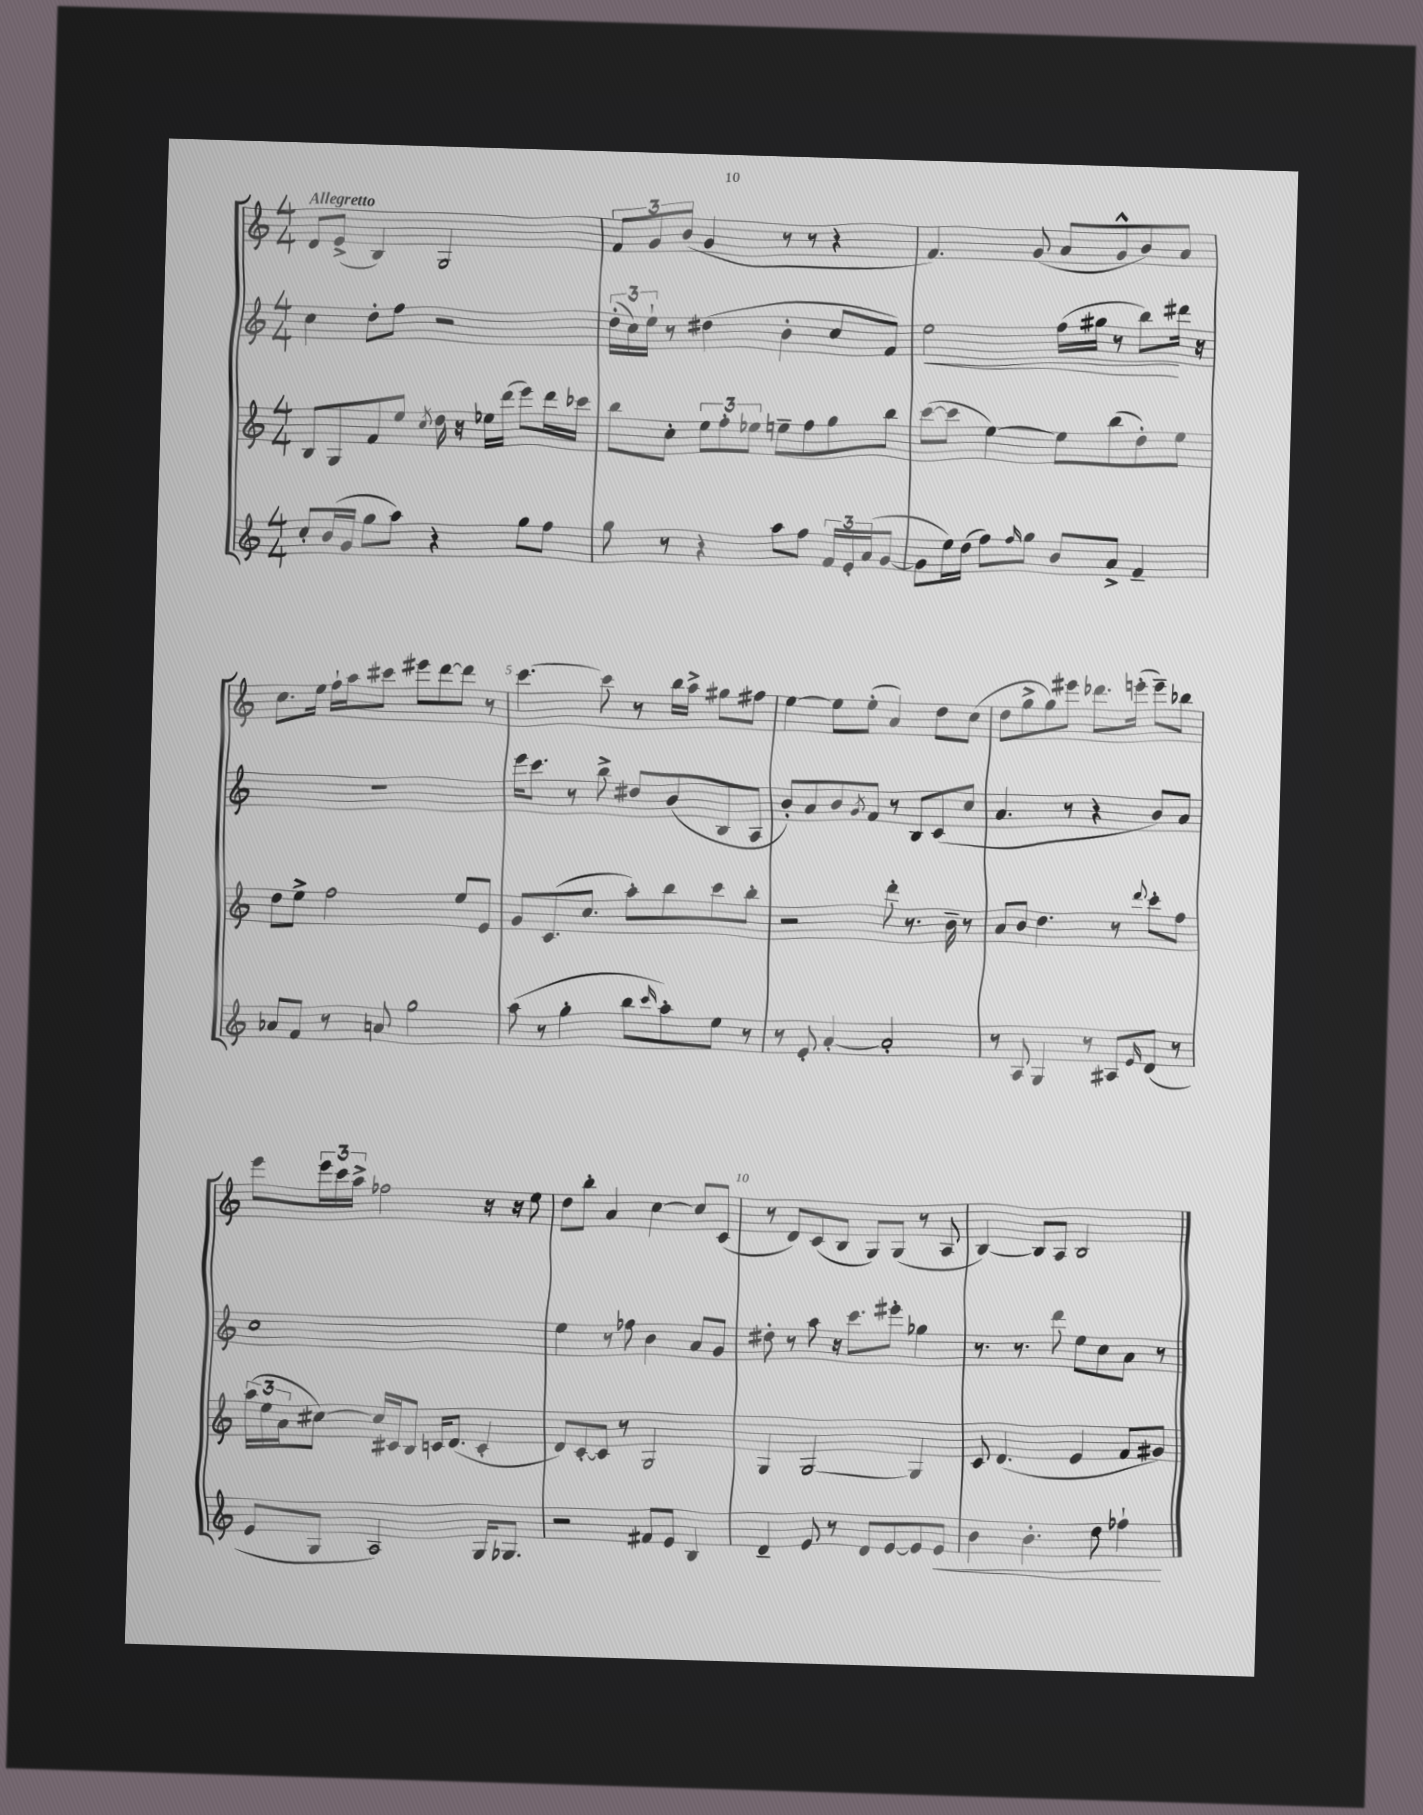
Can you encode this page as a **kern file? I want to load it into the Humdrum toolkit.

**kern	**dynam	**kern	**kern	**dynam	**kern
*part4	*part4	*part3	*part2	*part2	*part1
*staff4	*staff4	*staff3	*staff2	*staff2	*staff1
*clefG2	*	*clefG2	*clefG2	*	*clefG2
*k[]	*	*k[]	*k[]	*	*k[]
*M4/4	*	*M4/4	*M4/4	*	*M4/4
=1	=1	=1	=1	=1	=1
!	!	!	!	!	!LO:TX:a:B:t=Allegretto
8cc'/L	.	8B/L	4cc\	.	8d/L
(16b/L	.	8G/	.	.	(8e^/J
16g/JJ	.	.	.	.	.
8gg\L	.	8f/	8dd'\L	.	4B/)
8aa\J)	.	8ee/J	8ff\J	.	.
.	.	8qcc/	.	.	.
4r	.	16dd\	2r	.	2G/
.	.	16r	.	.	.
.	.	16ee-X\LL	.	.	.
.	.	(16ddd\JJ	.	.	.
8gg\L	.	8eee\L)	.	.	.
8ff\J	.	16ddd\L	.	.	.
.	.	16ccc-X\JJ	.	.	.
=2	=2	=2	=2	=2	=2
8gg\	.	8bb\L	(24dd'\LL	.	12f/L
.	.	.	24cc\)	.	.
.	.	.	24ee`\JJ	.	12g/
8r	.	8cc'\J	8r	.	.
.	.	.	.	.	(12b/J
4r	.	12ee\L	(4dd#X\	.	4g/
.	.	12ff'\	.	.	.
.	.	12ee-X\J	.	.	.
8aa\L	.	8een~\L	4b'\	.	8r
8ff\J	.	8ff\	.	.	8r
24f/LL	.	8gg\	8cc/L	.	4r
24e'/	.	.	.	.	.
(24a/J	.	.	.	.	.
[8g/J	.	8bb\J	8f/J)	.	.
=3	=3	=3	=3	=3	=3
!	!	!	!	!LO:HP:b	!
8g\L]	.	([8ccc\L	2ee\	<	4.f/)
16ee\L)	.	8ccc\J]	.	.	.
(16dd\JJ	.	.	.	.	.
8ff\L)	.	[4ee\)	.	.	.
16qqff/	.	.	.	.	.
8gg\J	.	.	.	.	(8g/
8b/L	.	8ee\L]	(16ff\LL	.	8a/L
.	.	.	16gg#X\JJ	.	.
8a^/J	.	(8bb\	8r	.	8g^^/
4f~/	.	8dd'\)	8bb\L)	.	8b/)
.	.	8ee\J	16ddd#X\Jk	[	8a/J
.	.	.	16r	.	.
!!LO:LB:g=z
=4	=4	=4	=4	=4	=4
8a-X/L	.	8dd\L	1r	.	8.cc\L
8f/J	.	8ee^\J	.	.	.
.	.	.	.	.	16ee\Jk
8r	.	2ff\	.	.	16ff`\LL
.	.	.	.	.	16aa\J
8an/	.	.	.	.	8ccc#X\J
2gg\	.	.	.	.	8eee#X\L
.	.	.	.	.	[8ddd\
.	.	8ee/L	.	.	8ddd\J]
.	.	8e/J	.	.	8r
=5	=5	=5	=5	=5	=5
(8aa\	.	8g/L	16eee\KL	.	[4.ccc\
.	.	.	8.ccc\J	.	.
8r	.	(8.c/	.	.	.
4gg'\	.	.	8r	.	.
.	.	8.cc/J	.	.	.
.	.	.	8bb^\	.	8ccc\]
8bb\L	.	8aa'\L)	8dd#X/L	.	8r
16qqccc/	.	.	.	.	.
8aa'\)	.	8bb\	(8b/	.	16bb\LL
.	.	.	.	.	16aa^\JJ
8ee\J	.	8ccc\	8B/	.	8gg#X\L
8r	.	8bb'\J	8A/J	.	8ff#X\J
=6	=6	=6	=6	=6	=6
8r	.	2r	8b'/L)	.	[4ee\
8e'/	.	.	8a/	.	.
[4a'/	.	.	8b/	.	8ee\L]
.	.	.	8qg/	.	.
.	.	.	8f/J	.	(8ee'\J
2a'/]	.	8ddd'\	8r	.	4a/)
.	.	8.r	8B/L	.	.
.	.	.	(8c/	.	8dd\L
.	.	16b~\	.	.	.
.	.	8r	8cc/J	.	(8cc\J
=7	=7	=7	=7	=7	=7
8r	.	8a/L	4.a/	.	8dd\L
8A/	.	8b/J	.	.	8gg^\
4G/	.	4.dd\	.	.	8gg\)
.	.	.	8r	.	8eee#X\J
8r	.	.	4r	.	8.ddd-X\L
8A#X/L	.	8r	.	.	.
.	.	.	.	.	(16eeen'\Jk
16qqe/	.	8qqddd/	.	.	.
(8d/J	.	8ccc'\L	8b/L)	.	8eee~\L)
8r	.	8ff\J	8a/J	.	8bb-X\J
!!LO:LB:g=z
=8	=8	=8	=8	=8	=8
8e/L	.	(24aa\LL	1cc	.	8eee\L
.	.	24ee\	.	.	.
.	.	24a\J	.	.	.
8G/J	.	[8cc#X\J)	.	.	24eee\L
.	.	.	.	.	24ccc\
.	.	.	.	.	24aa^\JJ
2A/)	.	16cc#/LL]	.	.	2ff-X\
.	.	16c#X/J	.	.	.
.	.	8B/J	.	.	.
.	.	16cn/KL	.	.	.
.	.	(8.d/J	.	.	.
16G/KL	.	4c'/	.	.	16r
8.G-X/J	.	.	.	.	16r
.	.	.	.	.	8ee\
=9	=9	=9	=9	=9	=9
2r	.	8d/L)	4ee\	.	8dd\L
.	.	[8c'/	.	.	8bb'\J
.	.	8c/J]	8r	.	4a/
.	.	8r	8ff-X\	.	.
8f#X/L	.	2G/	4b\	.	[4cc\
8e/J	.	.	.	.	.
4B/	.	.	8a/L	.	8cc/L]
.	.	.	8g/J	.	(8c/J
=10	=10	=10	=10	=10	=10
4d~/	.	4G/	8dd#X'\	.	8r
.	.	.	8r	.	8d/L)
8e/	.	[2G/	8aa\	.	(8c/
8r	.	.	16r	.	8B/J
.	.	.	8.ccc\L	.	.
8d/L	.	.	.	.	8G/L)
[8e/	.	.	8eee#X'\J	.	(8G/J
8e/]	.	4G/]	4gg-X\	.	8r
!	!LO:HP:b	!	!	!	!
8e/J	<	.	.	.	8A/
=11	=11	=11	=11	=11	=11
4b\	.	8c/	8.r	.	[4B/)
.	.	(4.d/	.	.	.
.	.	.	8.r	.	.
4.b'\	.	.	.	.	8B/L]
.	.	.	8ddd\	.	8A/J
.	.	4e/	8ee\L	.	2B/
8dd\	.	.	8cc\	.	.
4ff-X`\	.	8f/L	8a\J	.	.
.	.	8g#X/J)	8r	.	.
.	[	.	.	.	.
==	==	==	==	==	==
*-	*-	*-	*-	*-	*-
